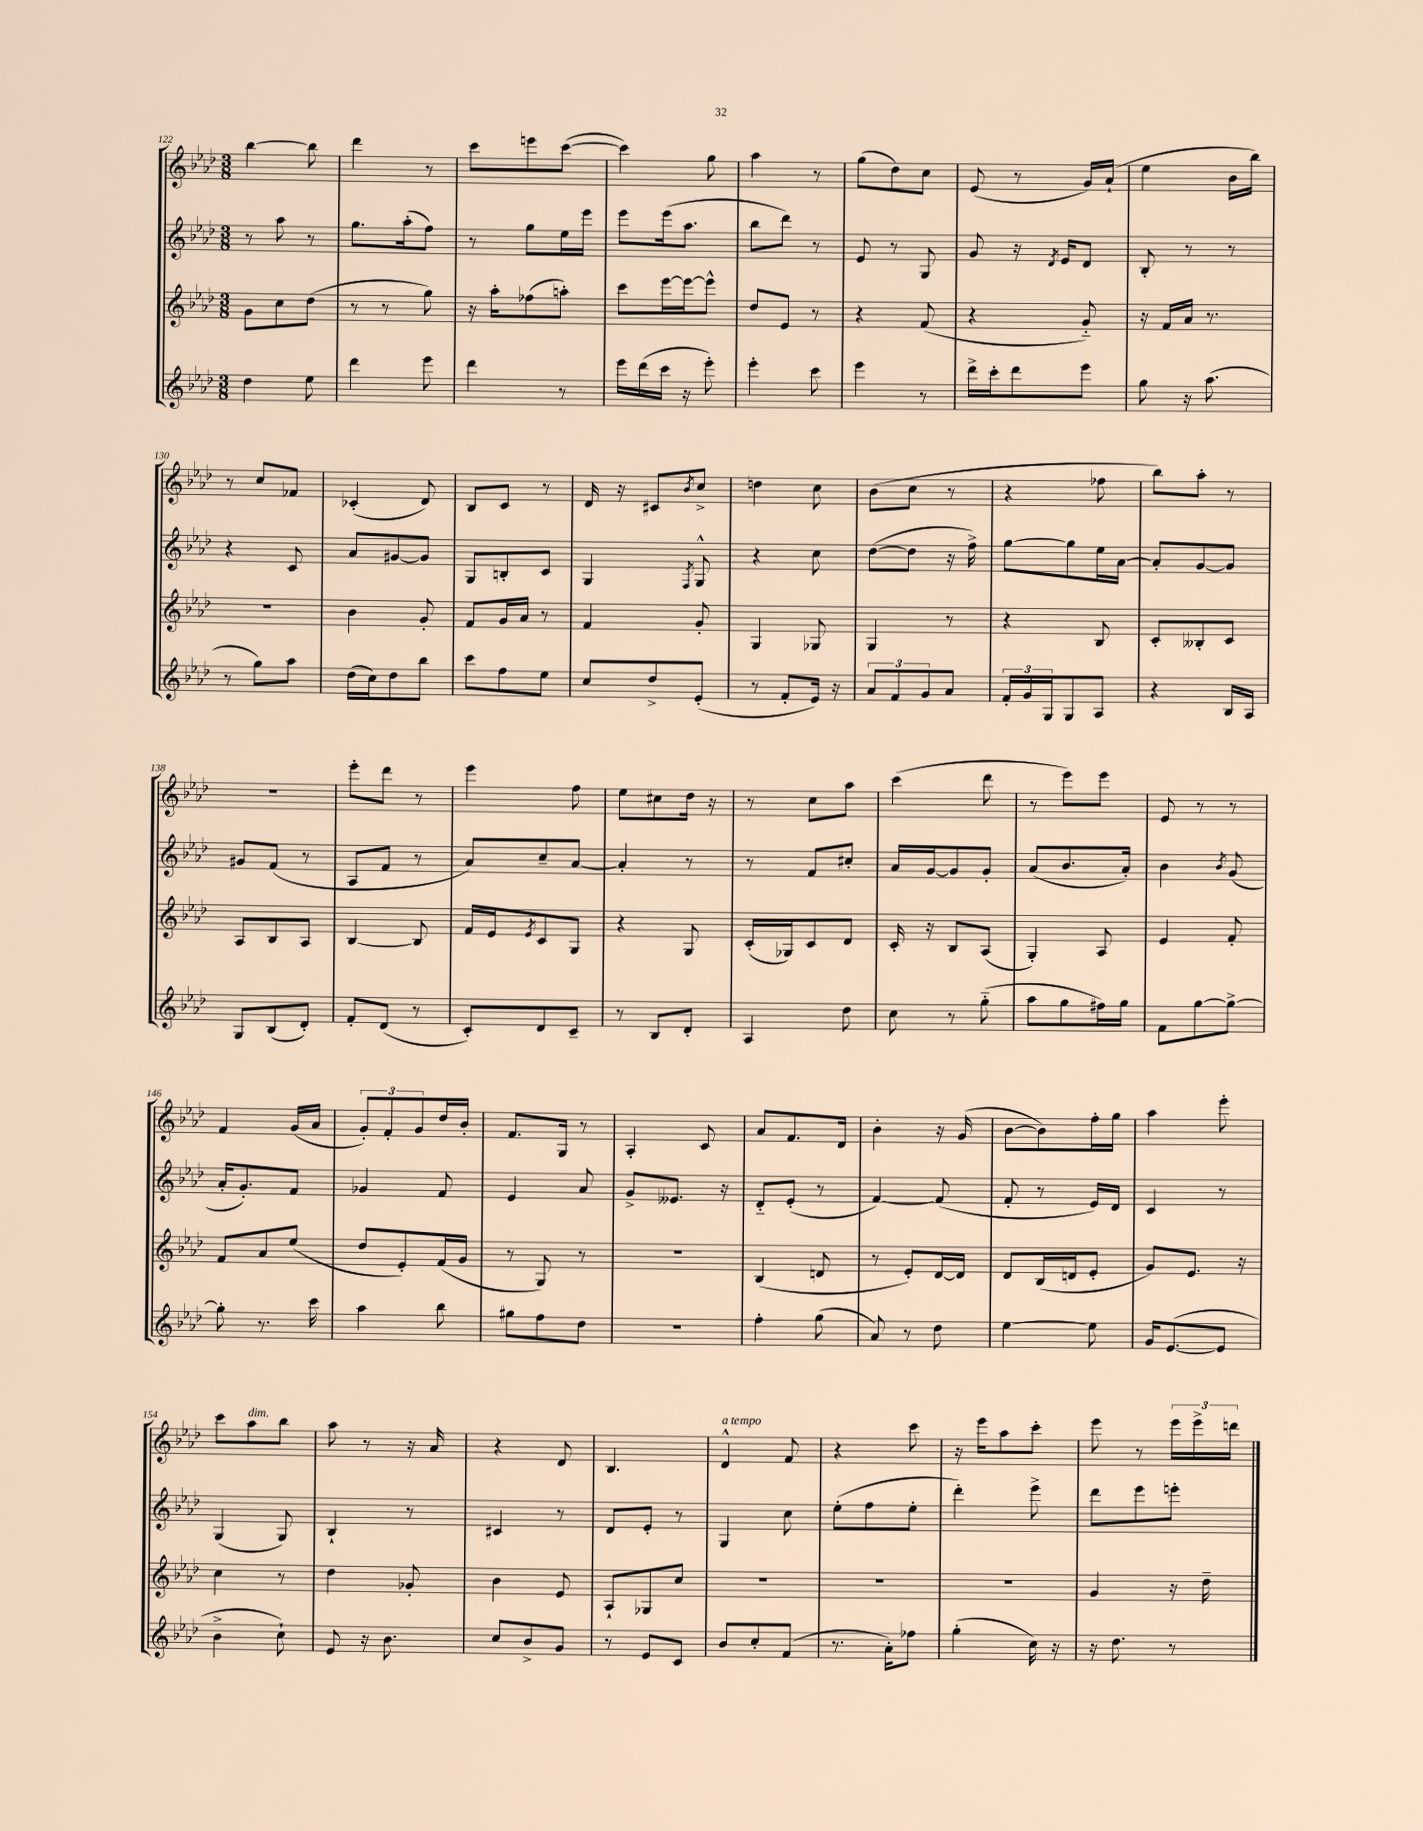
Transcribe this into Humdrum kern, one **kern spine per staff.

**kern	**kern	**kern	**kern
*part4	*part3	*part2	*part1
*staff4	*staff3	*staff2	*staff1
*clefG2	*clefG2	*clefG2	*clefG2
*k[b-e-a-d-]	*k[b-e-a-d-]	*k[b-e-a-d-]	*k[b-e-a-d-]
*M3/8	*M3/8	*M3/8	*M3/8
=122	=122	=122	=122
4dd-\	8g\L	8r	[4bb-\
.	8cc\	8aa-\	.
8ee-\	(8dd-\J	8r	8bb-\]
=123	=123	=123	=123
4ddd-\	8r	8.gg\L	4ddd-\
.	8r	.	.
.	.	(16aa-'\k	.
8eee-\	8gg\)	8ff\J)	8r
=124	=124	=124	=124
4ddd-\	16r	8r	8ccc\L
.	16aa-'\KL	.	.
.	(8ff-X\	8gg\L	8eeen\
8r	8aan'\J)	16ee-\L	([8ccc\J
.	.	16eee-\JJ	.
=125	=125	=125	=125
16eee-\LL	8ccc\L	8eee-\L	4ccc\])
(16ddd-\	.	.	.
16ccc\JJ	[16eee-\L	(16eee-\k	.
16r	16eee-\J_	8.aa-\J	.
8eee-'\)	8eee-^^\J]	.	8gg\
=126	=126	=126	=126
4eee-'\	8dd-/L	8bb-\L	4aa-\
.	8e-/J	8ddd-\J)	.
8ccc\	8r	8r	8r
=127	=127	=127	=127
4eee-\	4r	8e-/	(8gg\L
.	.	8r	8dd-\)
8r	(8f/	8G/	8cc\J
=128	=128	=128	=128
16ddd-^\LL	4r	8g/	(8e-/
16ccc'\J	.	.	.
8ddd-\	.	16r	8r
.	.	8qd-/	.
.	.	16e-/KL	.
8eee-\J	8g/)	8d-/J	16g/LL)
.	.	.	(16a-`/JJ
=129	=129	=129	=129
8gg\	16r	8B-'/	4ee-\
.	16f/LL	.	.
16r	16a-/JJ	8r	.
(8.aa-\	8.r	.	.
.	.	8r	16b-\LL
.	.	.	16bb-\JJ)
!!LO:LB:g=z
=130	=130	=130	=130
8r	4.r	4r	8r
8gg\L)	.	.	8cc/L
8aa-\J	.	8c/	8f-X/J
=131	=131	=131	=131
(16dd-\LL	4b-\	8a-/L	(4c-X'/
16cc\J)	.	.	.
8dd-\	.	[8g#X/	.
8bb-\J	8g'/	8g#/J]	8d-/)
=132	=132	=132	=132
8ccc\L	8f/L	8G/L	8B-/L
8ff\	16g/L	8Bn'/	8c/J
.	16a-/JJ	.	.
8ee-\J	8r	8c/J	8r
=133	=133	=133	=133
8cc/L	4f/	4G/	16d-/
.	.	.	16r
8dd-^/	.	.	8c#X/L
.	.	8qF/	8qb-/
(8e-'/J	8g'/	8G^^/	8cc^/J
=134	=134	=134	=134
8r	4G/	4r	4ddn\
8f'/L	.	.	.
16e-/Jk)	8G-X/	8cc\	8cc\
16r	.	.	.
=135	=135	=135	=135
12a-/L	4G/	([8dd-\L	(8b-\L
12f/	.	.	.
.	.	8dd-\J]	8cc\J
12g/	.	.	.
8a-/J	8r	16r	8r
.	.	16ff^\)	.
=136	=136	=136	=136
24f'/LL	4r	[8gg\L	4r
24g/	.	.	.
24G/J	.	.	.
8G/	.	8gg\]	.
8A-/J	8B-/	16ee-\L	8ff-X\
.	.	[16a-\JJ	.
=137	=137	=137	=137
4r	8c'/L	8a-'/L]	8bb-\L)
.	8B--X'/	[8g/	8aa-'\J
16B-/LL	8c/J	8g/J]	8r
16A-/JJ	.	.	.
!!LO:LB:g=z
=138	=138	=138	=138
8G/L	8A-/L	8g#X/L	4.r
(8B-/	8B-/	(8f/J	.
8d-'/J)	8A-/J	8r	.
=139	=139	=139	=139
8f'/L	[4B-/	8A-/L	8eee-'\L
(8d-/J	.	8f/J	8ddd-\J
8r	8B-/]	8r	8r
=140	=140	=140	=140
8c'/L)	16f/LL	8a-/L)	4eee-\
.	16e-/J	.	.
.	8qe-/	.	.
8d-/	8c/	8cc~/	.
8c~/J	8G/J	[8a-/J	8ff\
=141	=141	=141	=141
8r	4r	4a-'/]	8ee-\L
8B-/L	.	.	8cc#X\
8d-'/J	8G/	8r	16dd-\Jk
.	.	.	16r
=142	=142	=142	=142
4A-/	(16c'/LL	8r	8r
.	16G-X/J)	.	.
.	8c/	8f/L	8cc\L
8dd-\	8d-/J	8cc#X'/J	8aa-\J
=143	=143	=143	=143
8cc\	16c'/	16a-/LL	(4ccc\
.	16r	[16g/J	.
8r	8B-/L	8g/]	.
(8gg\	(8A-/J	8g'/J	8ddd-\
=144	=144	=144	=144
8aa-\L	4G'/)	(8a-/L	8r
8gg\	.	8.b-/	8eee-\L)
16ff#X\L)	8A-/	.	8eee-\J
16gg\JJ	.	16a-'/Jk)	.
=145	=145	=145	=145
8f\L	4e-/	4b-\	8e-/
[8gg\	.	.	8r
.	.	8qb-/	.
8gg^\J_	8f'/	(8g/	8r
!!LO:LB:g=z
=146	=146	=146	=146
8gg'\]	8f/L	16a-'/KL	4f/
.	.	8.g'/)	.
8.r	8a-/	.	.
.	(8ee-/J	8f/J	(16g/LL
16ccc\	.	.	16a-/JJ
=147	=147	=147	=147
4aa-\	8dd-/L	4g-X/	12g'/L)
.	.	.	12f'/
.	8e-'/)	.	.
.	.	.	12g/
8bb-\	(16f/L	8f/	16dd-/L
.	16g/JJ	.	16b-'/JJ
=148	=148	=148	=148
8gg#X\L	8r	4e-/	8.f/L
8ff\	8G/)	.	.
.	.	.	16G/Jk
8dd-\J	8r	8a-/	8r
=149	=149	=149	=149
4.r	4.r	8g^/L	4A-'/
.	.	8.e--X/J	.
.	.	.	8c/
.	.	16r	.
=150	=150	=150	=150
4ff'\	(4B-/	8d-/L	8a-/L
.	.	(8e-'/J	8.f/
(8gg\	8dn/	8r	.
.	.	.	16d-/Jk
=151	=151	=151	=151
8a-/)	8r	[4f/)	4b-'\
8r	8e-'/L)	.	.
8dd-\	[16d-/L	(8f/]	16r
.	16d-/JJ]	.	(16g/
=152	=152	=152	=152
[4ee-\	8d-/L	8f'/	[8b-\L
.	(16B-/L	8r	8b-\])
.	16dn/J	.	.
8ee-\]	8e-'/J	16e-/LL)	16ff'\L
.	.	16d-/JJ	16gg\JJ
=153	=153	=153	=153
16g/KL	8g/L)	4c/	4aa-\
([8.e-/	.	.	.
.	8.e-/J	.	.
8e-/J]	.	8r	8eee-'\
.	16r	.	.
!!LO:LB:g=z
=154	=154	=154	=154
4b-^\	4cc\	(4G/	8ccc\L
!	!	!	!LO:TX:a:i:t=dim.
.	.	.	8aa-\
8cc`\)	8r	8G/)	8bb-\J
=155	=155	=155	=155
8e-/	4dd-\	4B-`/	8aa-\
16r	.	.	8r
8.b-\	.	.	.
.	8g-X'/	8r	16r
.	.	.	16a-/
=156	=156	=156	=156
8cc/L	4b-\	4c#X/	4r
8b-^/	.	.	.
8g/J	8e-/	8r	8d-/
=157	=157	=157	=157
8r	8A-`/L	8d-/L	4.B-/
8e-/L	8G-X/	8e-'/J	.
8c/J	8cc/J	8r	.
=158	=158	=158	=158
!	!	!	!LO:TX:a:i:t=a tempo
8b-/L	4.r	4G/	4d-^^/
8cc'/	.	.	.
(8f/J	.	8cc\	8f/
=159	=159	=159	=159
8.r	4.r	(8ee-'\L	4r
.	.	8ff\	.
16a-'\KL)	.	.	.
8ff-X\J	.	8ee-'\J	8ccc\
=160	=160	=160	=160
(4gg'\	4.r	4ddd-'\)	16r
.	.	.	16eee-\KL
.	.	.	8aa-\
16cc\)	.	8eee-^\	8ccc'\J
16r	.	.	.
=161	=161	=161	=161
16r	4g/	8ddd-\L	8eee-\
8.dd-\	.	.	.
.	.	8eee-\	8r
8r	16r	8eeen'\J	24eee-\LL
.	.	.	24eee-^\
.	16dd-~\	.	.
.	.	.	24dddn\JJ
==	==	==	==
*-	*-	*-	*-
